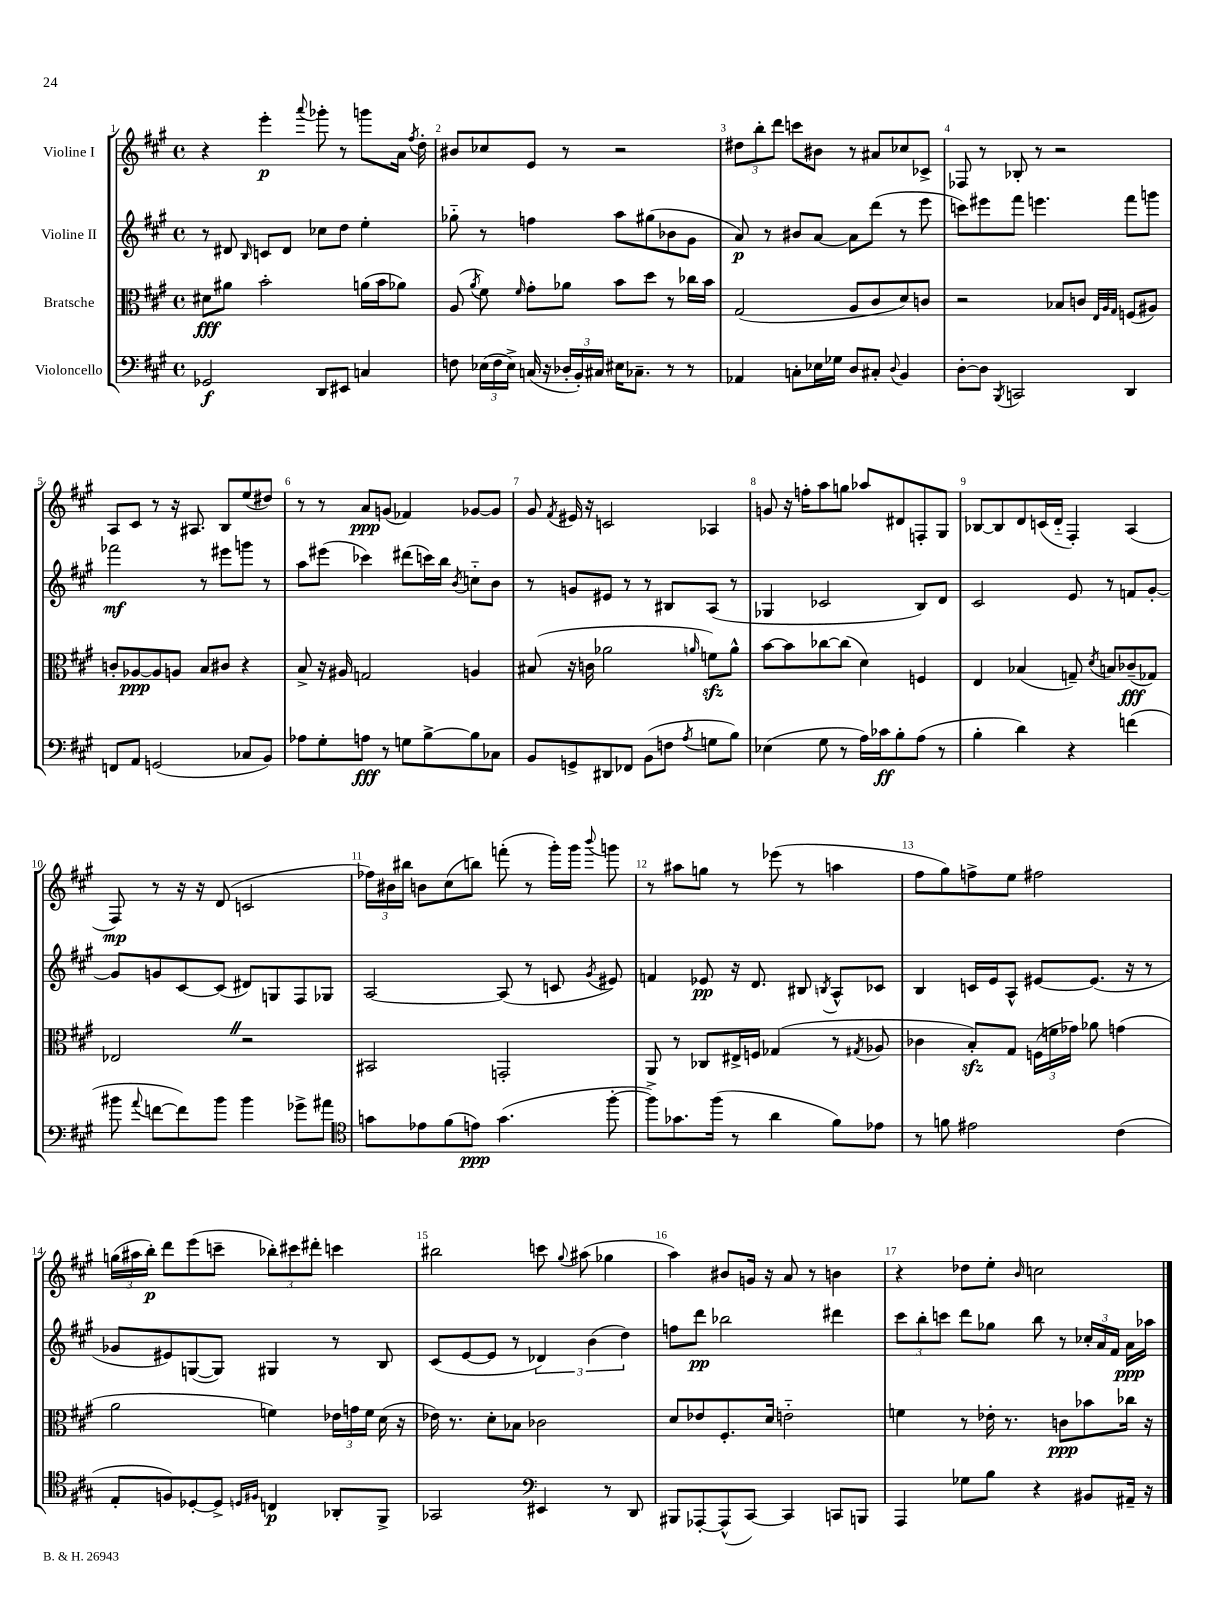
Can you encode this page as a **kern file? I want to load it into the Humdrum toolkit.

**kern	**kern	**kern	**kern
*staff4	*staff3	*staff2	*staff1
*clefF4	*clefC3	*clefG2	*clefG2
*k[f#c#g#]	*k[f#c#g#]	*k[f#c#g#]	*k[f#c#g#]
*M4/4	*M4/4	*M4/4	*M4/4
*met(c)	*met(c)	*met(c)	*met(c)
2GG-/	8d#\L	8r	4r
.	8a#\J	8d#/	.
.	.	16qqB/	.
.	2b'\	8c/L	4eee'\
.	.	8d#/J	.
.	.	.	8qqaaa/
8DD/L	.	8cc-\L	8ggg-'\
8EE#/J	.	8dd\J	8r
4C/	(16a\LL	4ee'\	8ggg\L
.	16b\J	.	.
.	8a-\J)	.	16a\Jk
.	.	.	8qff#/
.	.	.	16dd'\
=	=	=	=
8F\	(8A/	8gg-'~\	8b#/L
.	8qa/	.	.
(24E-\LL	8f#\)	8r	8cc-/
24F\	.	.	.
24E-^\JJ)	.	.	.
.	16qqf#/	.	.
(16C/	8g#'\L	4ff\	8e/J
16r	.	.	.
24D-'/LL	8a-\J	.	8r
24BB'/)	.	.	.
24C#/JJ	.	.	.
16E#\LK	8b\L	8aa\L	2r
8.C-~\J	.	.	.
.	8dd\J	(8gg#\	.
8r	8r	8b-\	.
8r	16cc-\LL	8g#\J	.
.	16b\JJ	.	.
=	=	=	=
4AA-/	(2G#/	8a/)	12dd#\L
.	.	.	12bb'\
.	.	8r	.
.	.	.	12ddd\J
8C'\L	.	8b#/L	8ccc\L
16E-\L	.	[8a/J	8b#\J
16G-\JJ	.	.	.
8D/L	8A/L	8a\]L	8r
8C#'/J	8c#/	(8ddd\J	8a#/L
8qqD/	.	.	.
4BB/	8d/)	8r	8cc-/
.	8c/J	8eee\	8c-^/J
=	=	=	=
[8D'\L	2r	8ccc\L)	8F-/
8D\]J	.	8eee#\	8r
8qBBB/	.	.	.
2CC/	.	8fff#\J	8B-'/
.	.	4.eee\	8r
.	8B-/L	.	2r
.	8c/J	.	.
.	32qqE/LLL	.	.
.	32qqA/	.	.
.	32qqG#/JJJ	.	.
4DD/	(8F/L	8fff#\L	.
.	8A#/J)	8ggg\J	.
=	=	=	=
8FF/L	8c'/L	2fff-\	8A/L
8AA/J	[8A-/	.	8c#/J
(2GG/	8A-/]	.	8r
.	8A/J	.	16r
.	.	.	8.A#/
.	8B/L	8r	.
.	8c#/J	8eee#\L	8B/L
8C-/L	4r	8ggg\J	(8ee/
8BB/J)	.	8r	8dd#/J)
=	=	=	=
8A-\L	8B^/	8aa\L	8r
8G#'\	16r	(8eee#\J	8r
.	16A#/	.	.
8A\J	2G/	4ccc-\)	8a/L
8r	.	.	(8g/J
8G\L	.	(8ddd#\L	4f-/)
[8B^\	.	16ccc\L)	.
.	.	16bb\JJ	.
.	.	8qb/	.
8B\]	4A/	8cc'~\L	[8g-/L
8C-\J	.	8b\J	8g-/]J
=	=	=	=
8BB/L	(8B#/	8r	8g#/
.	.	.	8qf#/
8GG^/	16r	8g/L	16e#/
.	16c\	.	16r
8DD#/	2a-\	8e#/J	2c/
8FF-/J	.	8r	.
(8BB\L	.	8r	.
8F\J	.	8B#/L	.
8qA/	16qqa/	.	.
8G\L	8f\L)	(8A/J	4A-/
8B\J)	8a^^\J	8r	.
=	=	=	=
(4E-\	[8b\L	4G-/	8g/
.	8b\]	.	16r
.	.	.	16ff'\LK
8G#\	[8cc-\	2c-/	8aa\
8r	(8cc-\]J	.	8gg\J
16A\LL)	4d\)	.	8aa-/L
16c-\J	.	.	.
8B'\	.	.	8d#/
(8A\J	4F/	8B/L)	8F'/
8r	.	8d/J	8G#/J
=	=	=	=
4B'\	4E/	2c#/	[8B-/L
.	.	.	8B-/]
4d\)	(4B-/	.	8d/
.	.	.	(16c/L
.	.	.	16d'~/JJ
4r	8G~/)	8e/	4F#'/)
.	8qd/	.	.
.	8B/L	8r	.
(4f\	(8c-~/	8f/L	(4A/
.	8G-/J)	[8g#'/J	.
=	=	=	=
8b#\	2E-/	8g#/]L	8F#/)
8qqa/	.	.	.
[8f\L	.	8g/	8r
8f\])	.	[8c#/	16r
.	.	.	16r
8b#\J	.	(8c#/]J	(8d/
4b#\	2r	8d#/L)	2c/
.	.	8G/	.
8g-^\L	.	8F#/	.
8a#\J	.	8G-/J	.
=	=	=	=
*clefC4	*	*	*
8g\L	2BB#/	[2A/	24ff-\LL)
.	.	.	24b#\
.	.	.	24bb#\JJ
8e-\	.	.	8b\L
(8f#\	.	.	(8cc#\
8e\J)	.	.	8bb\J)
(4.g\	2GG'/	(8A/]	(8fff'\
.	.	8r	8r
.	.	8c/	16ggg#'\LL)
.	.	.	16ggg#\JJ
.	.	8qg#/	8qqbbb/
[8ff#'\	.	8e#/)	8ggg\
=	=	=	=
8ff#^\]L)	8AA/	4f/	8r
8.g-\	8r	.	8aa#\L
.	8C-/L	8e-/	8gg\J
(16ff#\Jk	.	.	.
8r	16E#^/L	16r	8r
.	16F/JJ	8.d/	.
4a\	(4G-/	.	(8eee-\
.	.	8B#/	8r
.	.	8qB/	.
8f#\L)	8r	8A^^/L	4aa\
.	8qG#/	.	.
8e-\J	8A-/	8c-/J	.
=	=	=	=
8r	4c-\	4B/	8ff#\L
8f\	.	.	8gg#\)
2e#\	8B'/L)	16c/LL	8ff^\
.	.	16e/J	.
.	8G#/J	8A^^/J	8ee\J
.	(24F\LL	[8e#/L	2ff#\
.	24f\	.	.
.	24g-\JJ)	.	.
.	8a-\	(8.e#/]J	.
(4c#\	(4g\	.	.
.	.	16r	.
.	.	8r	.
=	=	=	=
8E'/L	2a\	8g-/L	(24gg\LL
.	.	.	24aa#\
.	.	.	24bb'\JJ)
8F/)	.	8e#/)	8ddd\L
[8D-'/	.	([8G/	(8eee\
8D-^/]J	.	8G/]J)	8ccc~\J
16qqD/LL	.	.	.
16qqF#/JJ	.	.	.
4C/	4f\)	4G#/	12bb-'\L)
.	.	.	12ccc#\
.	.	.	12ddd#'\J
8AA-'/L	24e-\LL	8r	4ccc\
.	24g\	.	.
.	24f\JJ	.	.
8FF#^/J	(16d\	8B/	.
.	16r	.	.
=	=	=	=
2GG-/	16e-\)	(8c#/L	2bb#\
.	8.r	.	.
.	.	[8e/	.
.	8d'\L	8e/]J	.
.	8B-\J	8r	.
*clefF4	*	*	*
4EE#/	2c-\	6d-/)	8ccc\
.	.	.	8qqgg#/
.	.	.	(8aa#\
.	.	(6b\	.
8r	.	.	4gg-\
.	.	6dd\)	.
8DD/	.	.	.
=	=	=	=
8BBB#/L	8d/L	8ff\L	4aa\)
[8AAA-'/	8e-/	8ddd\J	.
(8AAA-^^/]	8.F#'/	2bb-\	8b#/L
[8CC#/J)	.	.	16g/Jk
.	16d/Jk	.	16r
4CC#/]	2e'~\	.	8a/
.	.	.	8r
8CC/L	.	4ddd#\	4b\
8BBB/J	.	.	.
=	=	=	=
4AAA/	4f\	12ccc#\L	4r
.	.	12bb'\	.
.	.	12ccc\J	.
8G-\L	8r	8ddd\L	8dd-\L
8B\J	16e-'\	8gg-\J	8ee'\J
.	8.r	.	.
.	.	.	16qqb/
4r	.	8bb\	2cc\
.	8c\L	8r	.
8BB#/L	8b-\	24cc-'/LL	.
.	.	24a/	.
.	.	24f#/JJ	.
16AA#~/Jk	16cc-\Jk	16a\LL	.
16r	16r	16aa-\JJ	.
==	==	==	==
*-	*-	*-	*-
